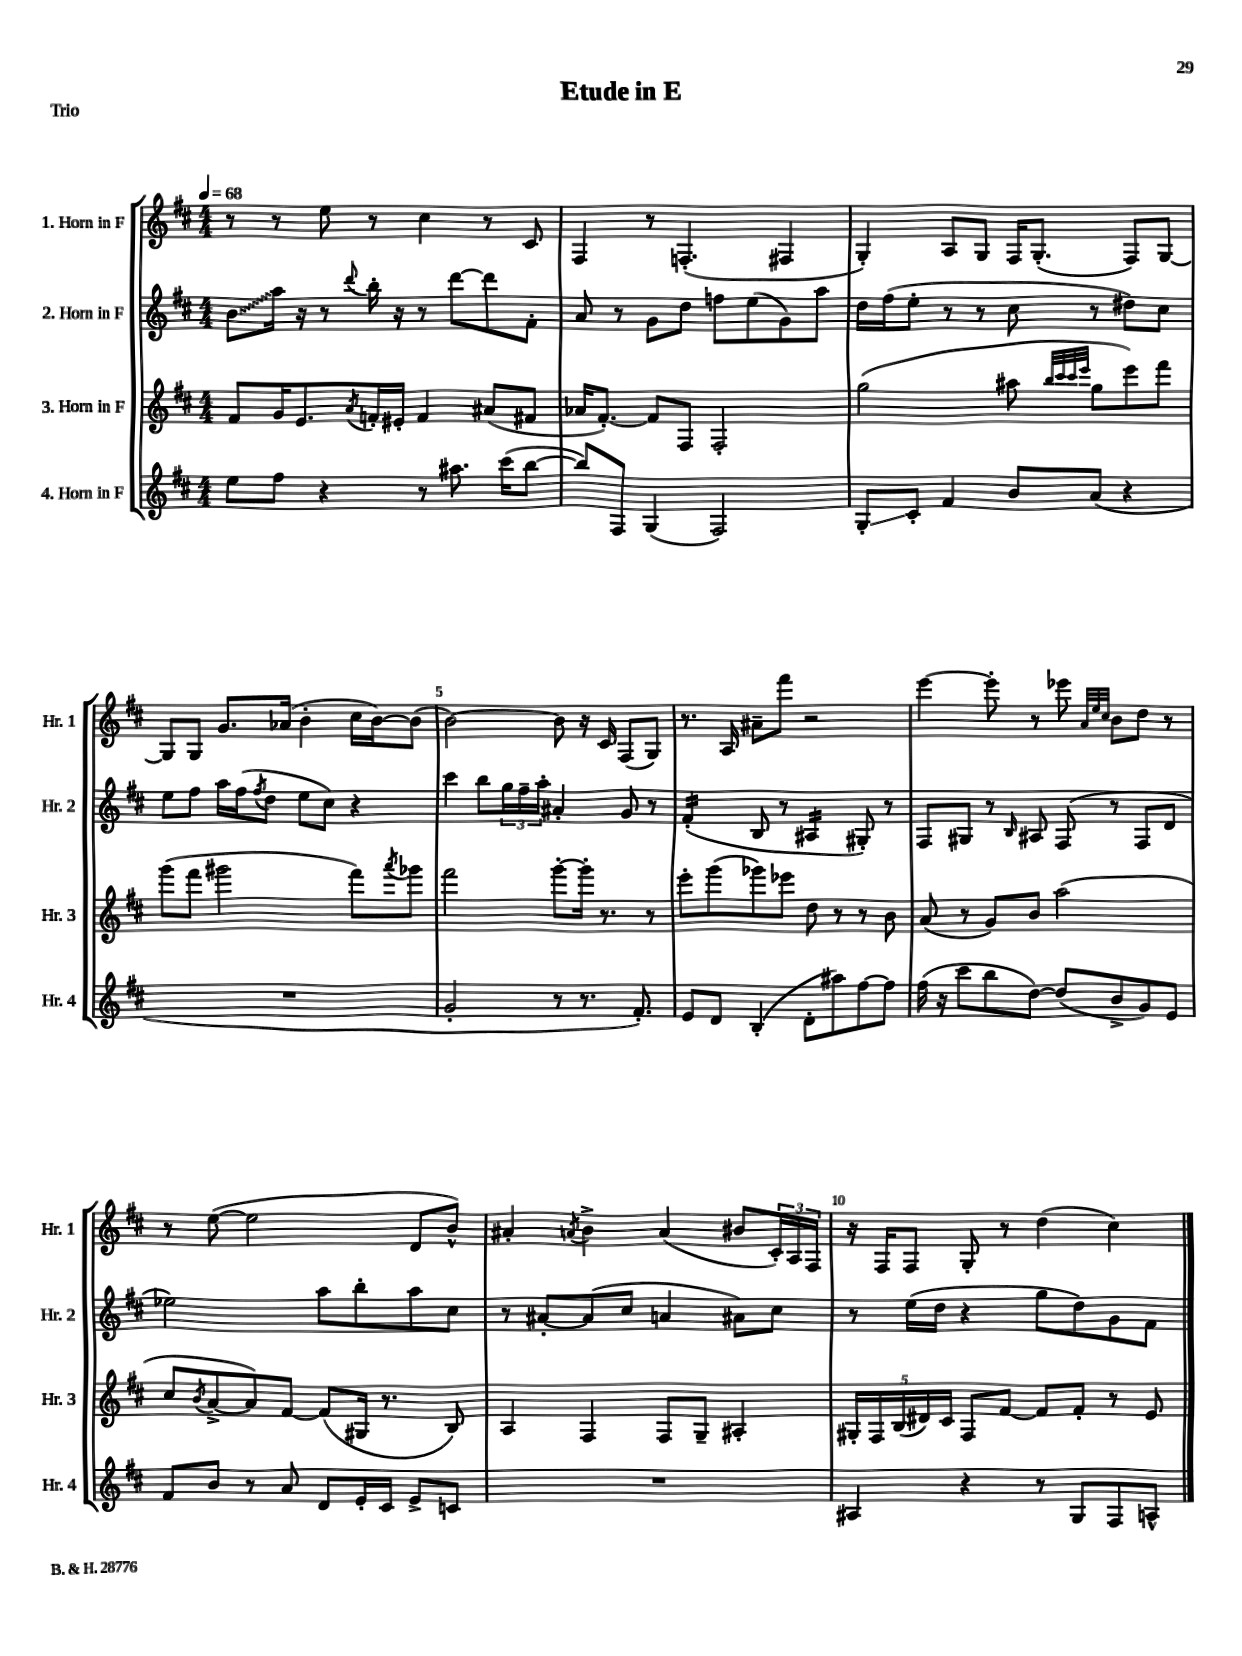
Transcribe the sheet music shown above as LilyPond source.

\header { title = "Etude in E" piece = "Trio" }
<<
\new StaffGroup <<
\new Staff = "s0" \with { instrumentName = "1. Horn in F" shortInstrumentName = "Hr. 1" } {
    \clef treble \key d \major \numericTimeSignature \time 4/4 \tempo 4 = 68
    r8 r8 e''8 r8 cis''4 r8 cis'8 |
    fis4 r8 f4.-.( fis4 |
    g4-.) a8 g8 fis16 g8.-.( fis8) g8~ |
    g8 g8 g'8. aes'16( b'4-. cis''16 b'16~) b'8( |
    b'2~) b'8 r16 cis'16 fis8( g8) |
    r8. a16 ais'8-- fis'''8 r2 |
    e'''4~ e'''8-. r8 ees'''8 \grace { a'32 e''32 cis''32 } b'8 d''8 r8 |
    r8 e''8~( e''2 d'8 b'8-^) |
    ais'4-. \acciaccatura { a'8 } b'4-> a'4( bis'8 \tuplet 3/2 { cis'16-.) a16 fis16 } |
    r16 fis16 fis8 g8-. r8 d''4( cis''4) \bar "|." |
}
\new Staff = "s1" \with { instrumentName = "2. Horn in F" shortInstrumentName = "Hr. 2" } {
    \clef treble \key d \major \numericTimeSignature \time 4/4
    \once \override Glissando.style = #'zigzag b'8\glissando a''16 r16 r8 \appoggiatura { d'''8 } b''16-. r16 r8 d'''8~ d'''8 fis'8-. |
    a'8 r8 g'8 d''8 f''8 e''8( g'8) a''8 |
    d''16 fis''16( e''8-. r8 r8 cis''8 r8 dis''8) cis''8 |
    e''8 fis''8 a''16 fis''16( \acciaccatura { fis''8 } d''8 e''8 cis''8) r4 |
    cis'''4 b''8 \tuplet 3/2 { g''16 fis''16-- a''16-. } ais'4-. g'8 r8 |
    fis'4:16-.( b8 r8 ais4:16 gis8-.) r8 |
    fis8 gis8 r8 \grace { b16 } ais8 fis8( r8 fis8 d'8 |
    ees''2) a''8 b''8-. a''8 cis''8 |
    r8 ais'8~-. ais'8( cis''8 a'4 ais'8) cis''8 |
    r8 e''16( d''16 r4 g''8 d''8) g'8 fis'8 \bar "|." |
}
\new Staff = "s2" \with { instrumentName = "3. Horn in F" shortInstrumentName = "Hr. 3" } {
    \clef treble \key d \major \numericTimeSignature \time 4/4
    fis'8 g'16 e'8. \acciaccatura { a'8 } f'16-. eis'16-. f'4 ais'8( fis'8 |
    aes'16 fis'8.~-.) fis'8 fis8 fis2-. |
    g''2( ais''8 \grace { b''32 cis'''32 cis'''32 e'''32 } g''8 e'''8) fis'''8 |
    g'''8( fis'''8 gis'''2 fis'''8) \acciaccatura { a'''8 } ges'''8 |
    fis'''2 g'''8~-. g'''16-. r8. r8 |
    e'''8-. g'''8( ges'''8) ees'''8 d''8 r8 r8 b'8 |
    a'8( r8 g'8) b'8 a''2( |
    cis''8 \acciaccatura { b'8 } a'8~-> a'8) fis'8~ fis'8( gis16 r8. b8) |
    a4 fis4 fis8 g8-- ais4-. |
    \tuplet 5/4 { gis16-. fis16 b16( dis'16) cis'16 } fis8 fis'8~ fis'8 fis'8-. r8 e'8 \bar "|." |
}
\new Staff = "s3" \with { instrumentName = "4. Horn in F" shortInstrumentName = "Hr. 4" } {
    \clef treble \key d \major \numericTimeSignature \time 4/4
    e''8 fis''8 r4 r8 ais''8. cis'''16( b''8~ |
    b''8) fis8 g4( fis2) |
    g8-.\glissando cis'8-. fis'4 b'8 a'8( r4 |
    R1 |
    g'2-. r8 r8. fis'8.-.) |
    e'8 d'8 b4-.( d'8-. ais''8) fis''8~ fis''8 |
    fis''16( r16 cis'''8 b''8 d''8~) d''8( b'8-> g'8) e'8 |
    fis'8 b'8 r8 a'8 d'8 e'16-. cis'16 e'8-> c'8 |
    R1 |
    ais4 r4 r8 g8 fis8 a8-^ \bar "|." |
}
>>
>>
\layout { \context { \Score \override BarNumber.break-visibility = ##(#f #t #t) barNumberVisibility = #(every-nth-bar-number-visible 5) } }
